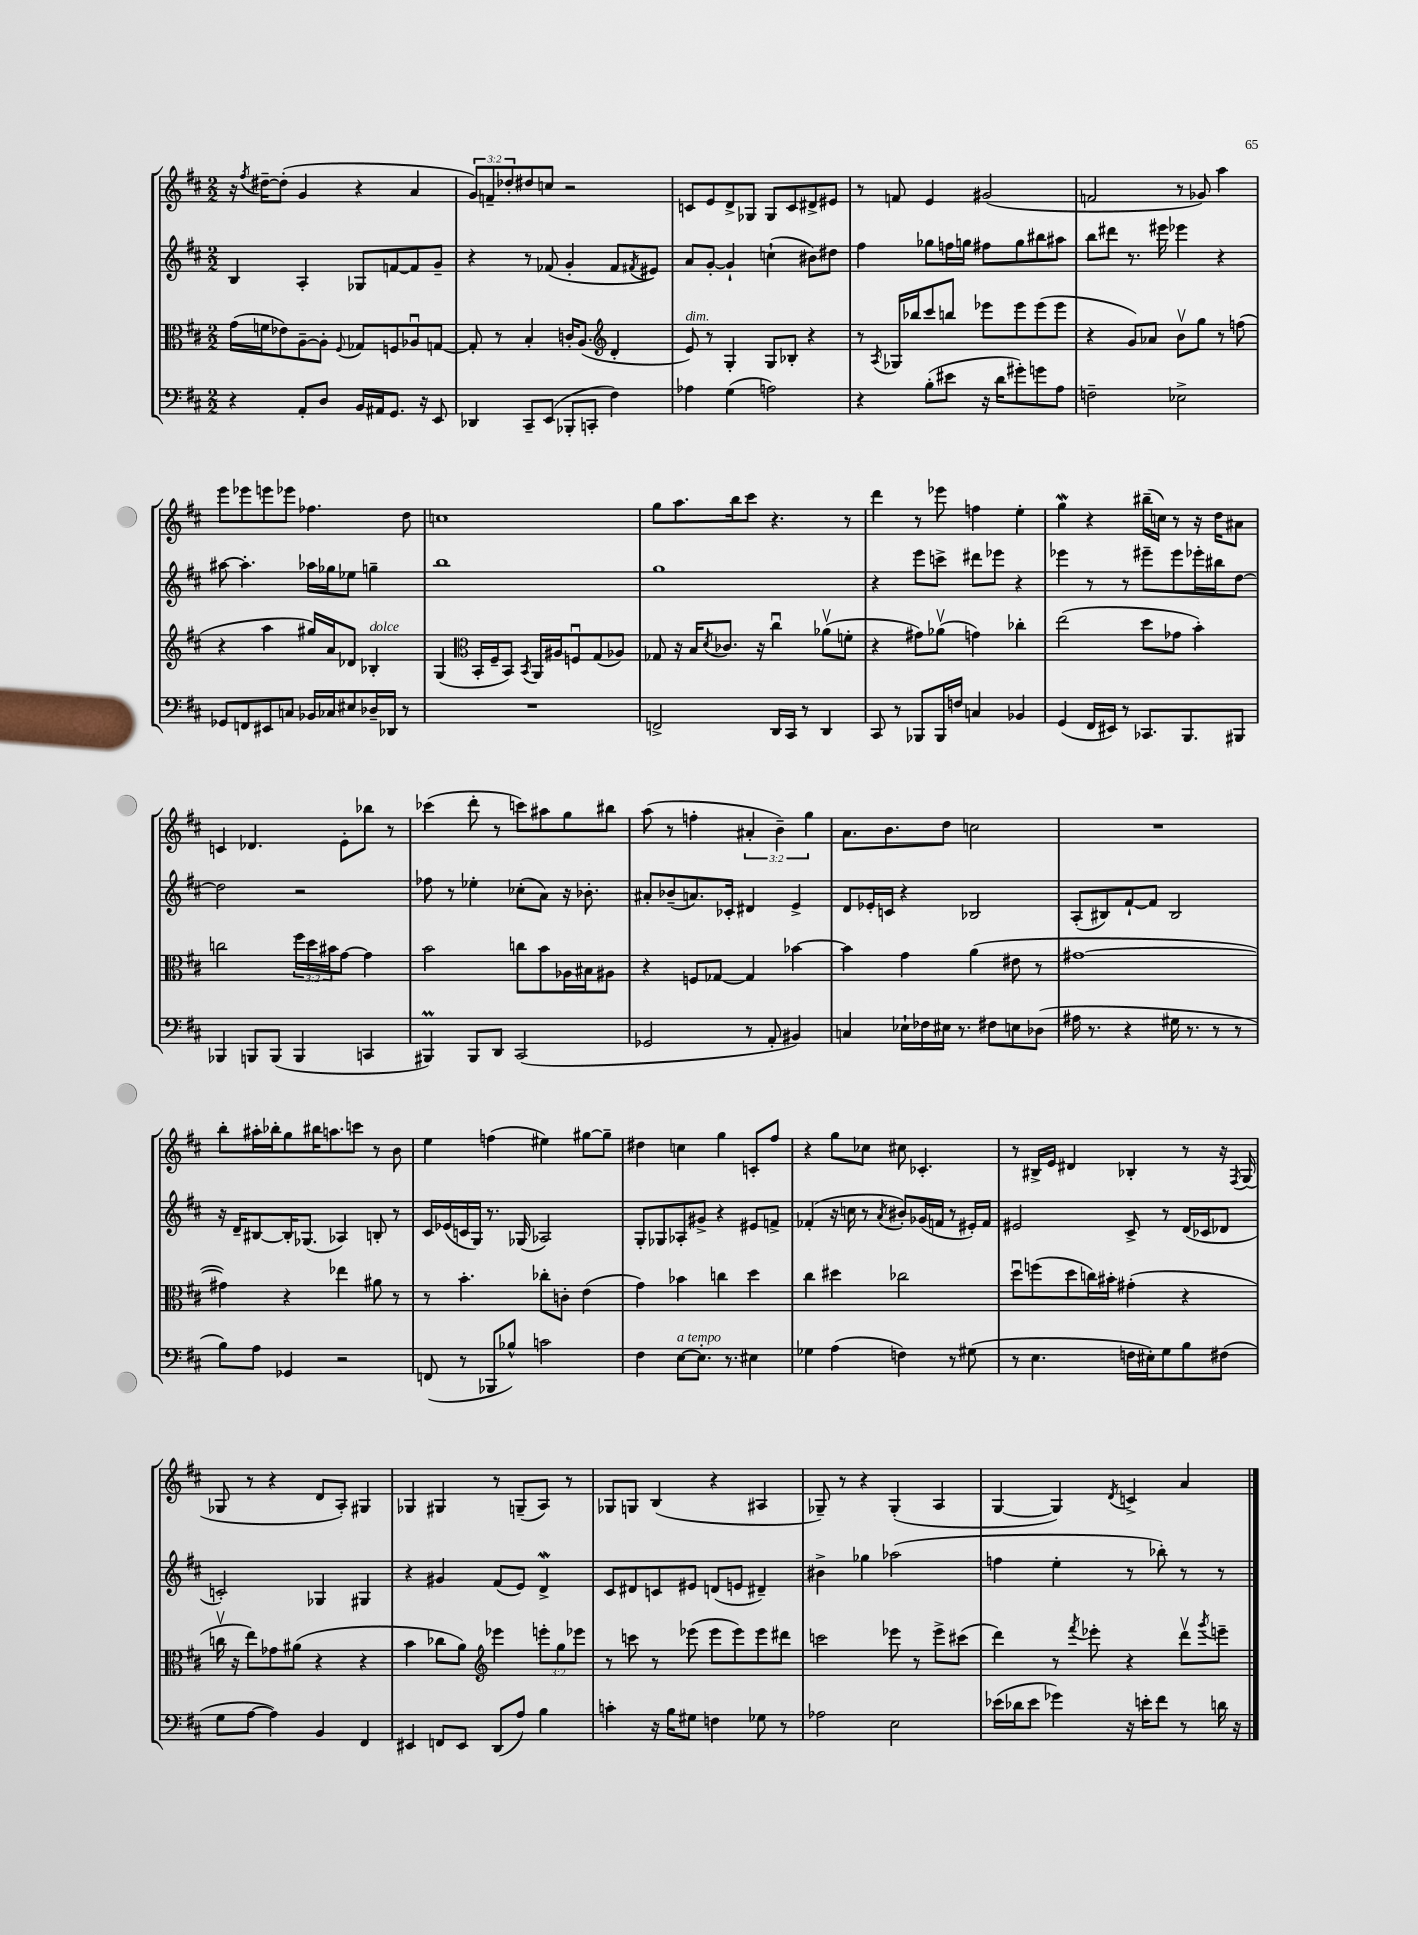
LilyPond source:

<<
\new StaffGroup <<
\new Staff = "s0" {
    \clef treble \key d \major \numericTimeSignature \time 2/2 \override Staff.TupletNumber.text = #tuplet-number::calc-fraction-text
    r16 \acciaccatura { fis''8 } dis''16~-- dis''8-.( g'4 r4 a'4 |
    \tuplet 3/2 { g'8) f'8-- des''8-. } dis''8 c''8 r2 |
    c'8 e'8 d'8-> ges8 ges8 c'8 dis'8-> eis'8 |
    r8 f'8 e'4 gis'2( |
    f'2 r8 ges'8) a''4 |
    e'''8 ees'''8 e'''8 ees'''8 fes''4. d''8 |
    c''1 |
    g''8 a''8. b''16 cis'''8 r4. r8 |
    d'''4 r8 ees'''8 f''4 e''4-. |
    g''4\mordent r4 bis''16--( c''16) r8 r16 d''16 ais'8 |
    c'4 des'4. e'8-. bes''8 r8 |
    ces'''4( d'''8-. r8 c'''8) ais''8 g''8 bis''8 |
    a''8( r8 f''4-. \tuplet 3/2 { ais'4-. b'4--) g''4 } |
    a'8. b'8. d''8 c''2 |
    R1 |
    b''8-. ais''16-. bes''16-. g''8 bis''16 a''8. c'''8 r8 b'8 |
    e''4 f''4( eis''4) gis''8~ gis''8-- |
    dis''4 c''4 g''4 c'8-. fis''8 |
    r4 g''8 ces''8 cis''8 ces'4.-. |
    r8 bis16-> e'16 dis'4 bes4-. r8 r16 \acciaccatura { fis8 } g16( |
    ges8 r8 r4 d'8 a8-.) gis4 |
    ges4 gis4 r8 g8--( a8) r8 |
    ges8 g8 b4( r4 ais4 |
    ges8--) r8 r4 ges4-.( a4 |
    g4~ g4) \acciaccatura { d'8 } c'4-> a'4 \bar "|." |
}
\new Staff = "s1" {
    \clef treble \key d \major \numericTimeSignature \time 2/2
    b4 a4-. ges8 f'8~ f'8 g'8-- |
    r4 r8 fes'8( g'4-. fes'8 \acciaccatura { fis'8 } eis'8) |
    a'8 g'8~-. g'4-! c''4-!( bis'8) dis''8 |
    fis''4 ges''8 f''16 g''16 fis''8 g''8 bis''8 ais''8 |
    b''8 dis'''8 r8. eis'''16 ees'''4 r4 |
    ais''8~ ais''4.-. aes''16 ges''16 ees''8 g''4-- |
    b''1 |
    g''1 |
    r4 e'''8 c'''8-> dis'''8 ees'''8 r4 |
    ees'''4 r8 r8 eis'''8-- eis'''8 ees'''16-. bis''16 d''8~ |
    d''2 r2 |
    fes''8 r8 ees''4-. ces''8-.( a'8) r16 bes'8.-. |
    ais'8-. bes'8--( a'8.) ces'16-. dis'4 e'4-> |
    d'8 ees'16-. c'16 r4 bes2 |
    a8-.( bis8) fis'8~-! fis'8 bis2 |
    r16 d'16-- bis8~ bis16-. ges8.( aes4) b8-. r8 |
    cis'16 ees'16( c'16 g16) r8. ges16( aes2) |
    g8-. ges8 aes8-. gis'8-> r4 eis'8 f'8-> |
    fes'4-.( r16 c''16 r8 \acciaccatura { a'8 } bis'8-.) ges'16( f'16 r8 eis'16-.) f'16 |
    eis'2 cis'8-> r8 d'16( ces'16 des'8 |
    c'2-.) ges4 gis4 |
    r4 gis'4 fis'8( e'8) d'4->\mordent |
    cis'8 dis'8 c'8 eis'8 d'8( e'8 dis'4--) |
    bis'4-> ges''4 aes''2( |
    f''4 e''4-. r8 bes''8-.) r8 r8 \bar "|." |
}
\new Staff = "s2" {
    \clef alto \key d \major \numericTimeSignature \time 2/2 \override Staff.TupletNumber.text = #tuplet-number::calc-fraction-text
    g'16( f'16 ees'8) a8~-- a8-. \appoggiatura { fis8 } ges8 f8 aes8\downbow g8~ |
    g8-. r8 b4-. c'16-. a8.( \clef treble d'4-. |
    e'8^\markup { \italic "dim." }) r8 g4-. g8 bes8-. r4 |
    r8 \acciaccatura { a8 } ges16 bes''16 cis'''8 b''8 ees'''8 ees'''8 ees'''8( ees'''8 |
    r4 g'8) aes'8 b'8\upbow g''8 r8 f''8( |
    r4 a''4 gis''16) a'16 des'8 bes4-.^\markup { \italic "dolce" } |
    g4( \clef alto b,16-. fis16-- b,8) \acciaccatura { b,8 } a,16 ais16 f8\downbow g8( aes8) |
    ges8 r16 b16 \acciaccatura { d'8 } ces'8. r16 cis''4\downbow aes'8\upbow( f'8-. |
    r4 gis'8) aes'8\upbow( g'4) ces''4-. |
    e''2( d''8 ges'8 b'4-.) |
    c''2 \tuplet 3/2 { fis''16 d''16 bis'16 } g'8~ g'4 |
    b'2 c''8 b'8 aes16 bis16 ais8 |
    r4 f8 ges8~ ges4 bes'4~ |
    bes'4 g'4 a'4( eis'8 r8 |
    gis'1~ |
    gis'4) r4 ees''4 ais'8 r8 |
    r8 b'4.-. ces''8-. c'8-. e'4( |
    g'4) bes'4 c''4 d''4 |
    cis''4 dis''4 ces''2 |
    d''8\downbow f''8( d''8 c''16) bis'16-. gis'4-.( r4 |
    c''16\upbow r16 e''8) ges'8 ais'8( r4 r4 |
    b'4 ces''8 a'8) \clef treble ees'''4 \tuplet 3/2 { e'''8-. g''8 ees'''8 } |
    r8 c'''8 r8 ees'''8( ees'''8 ees'''8) ees'''8 dis'''8 |
    c'''2 ees'''8 r8 ees'''8-> cis'''8( |
    d'''4) r8 \acciaccatura { fis'''8 } ees'''8-. r4 d'''8\upbow \acciaccatura { g'''8 } e'''8-- \bar "|." |
}
\new Staff = "s3" {
    \clef bass \key d \major \numericTimeSignature \time 2/2
    r4 a,8-. d8 b,16 ais,16 g,8. r16 e,8 |
    des,4 cis,8-- e,8( bes,,8-. c,8-. fis4) |
    aes4 g4( a2) |
    r4 b8-.( eis'8 r16 d'16 gis'8-.) g'8 a8 |
    f2-- ees2-> |
    ges,8 f,8 eis,8 c8 bes,16 ces16 eis8 des16-- des,16 r8 |
    R1 |
    f,2-> d,16 cis,16 r8 d,4 |
    cis,8 r8 bes,,8 bes,,16 f16 c4 bes,4 |
    g,4( fis,16 eis,16) r8 ces,8. b,,8. bis,,8 |
    bes,,4 b,,8 b,,8( b,,4 c,4 |
    bis,,4\prall) bis,,8 d,8 cis,2( |
    ges,2 r8 a,8-. bis,4) |
    c4 ees16-! fes16 eis16 r8. fis8 e8 des8( |
    ais16 r8. r4 gis16 r8. r8 r8 |
    b8) a8 ges,4 r2 |
    f,8( r8 bes,,8 bes8-^) c'2 |
    fis4 e8~^\markup { \italic "a tempo" } e8.-. r8. eis4 |
    ges4 a4( f4) r8 gis8( |
    r8 e4. f16 eis16-.) g8 b8 fis8( |
    g8 a8~ a4) b,4 fis,4 |
    eis,4 f,8 eis,8 d,8( a8) b4 |
    c'4-. r16 b16 gis8 f4 ges8 r8 |
    aes2 e2 |
    ees'16( des'16 ees'8 ges'4) r16 e'16-. fis'8 r8 d'16 r16 \bar "|." |
}
>>
>>
\layout { \context { \Score \remove "Bar_number_engraver" } }
